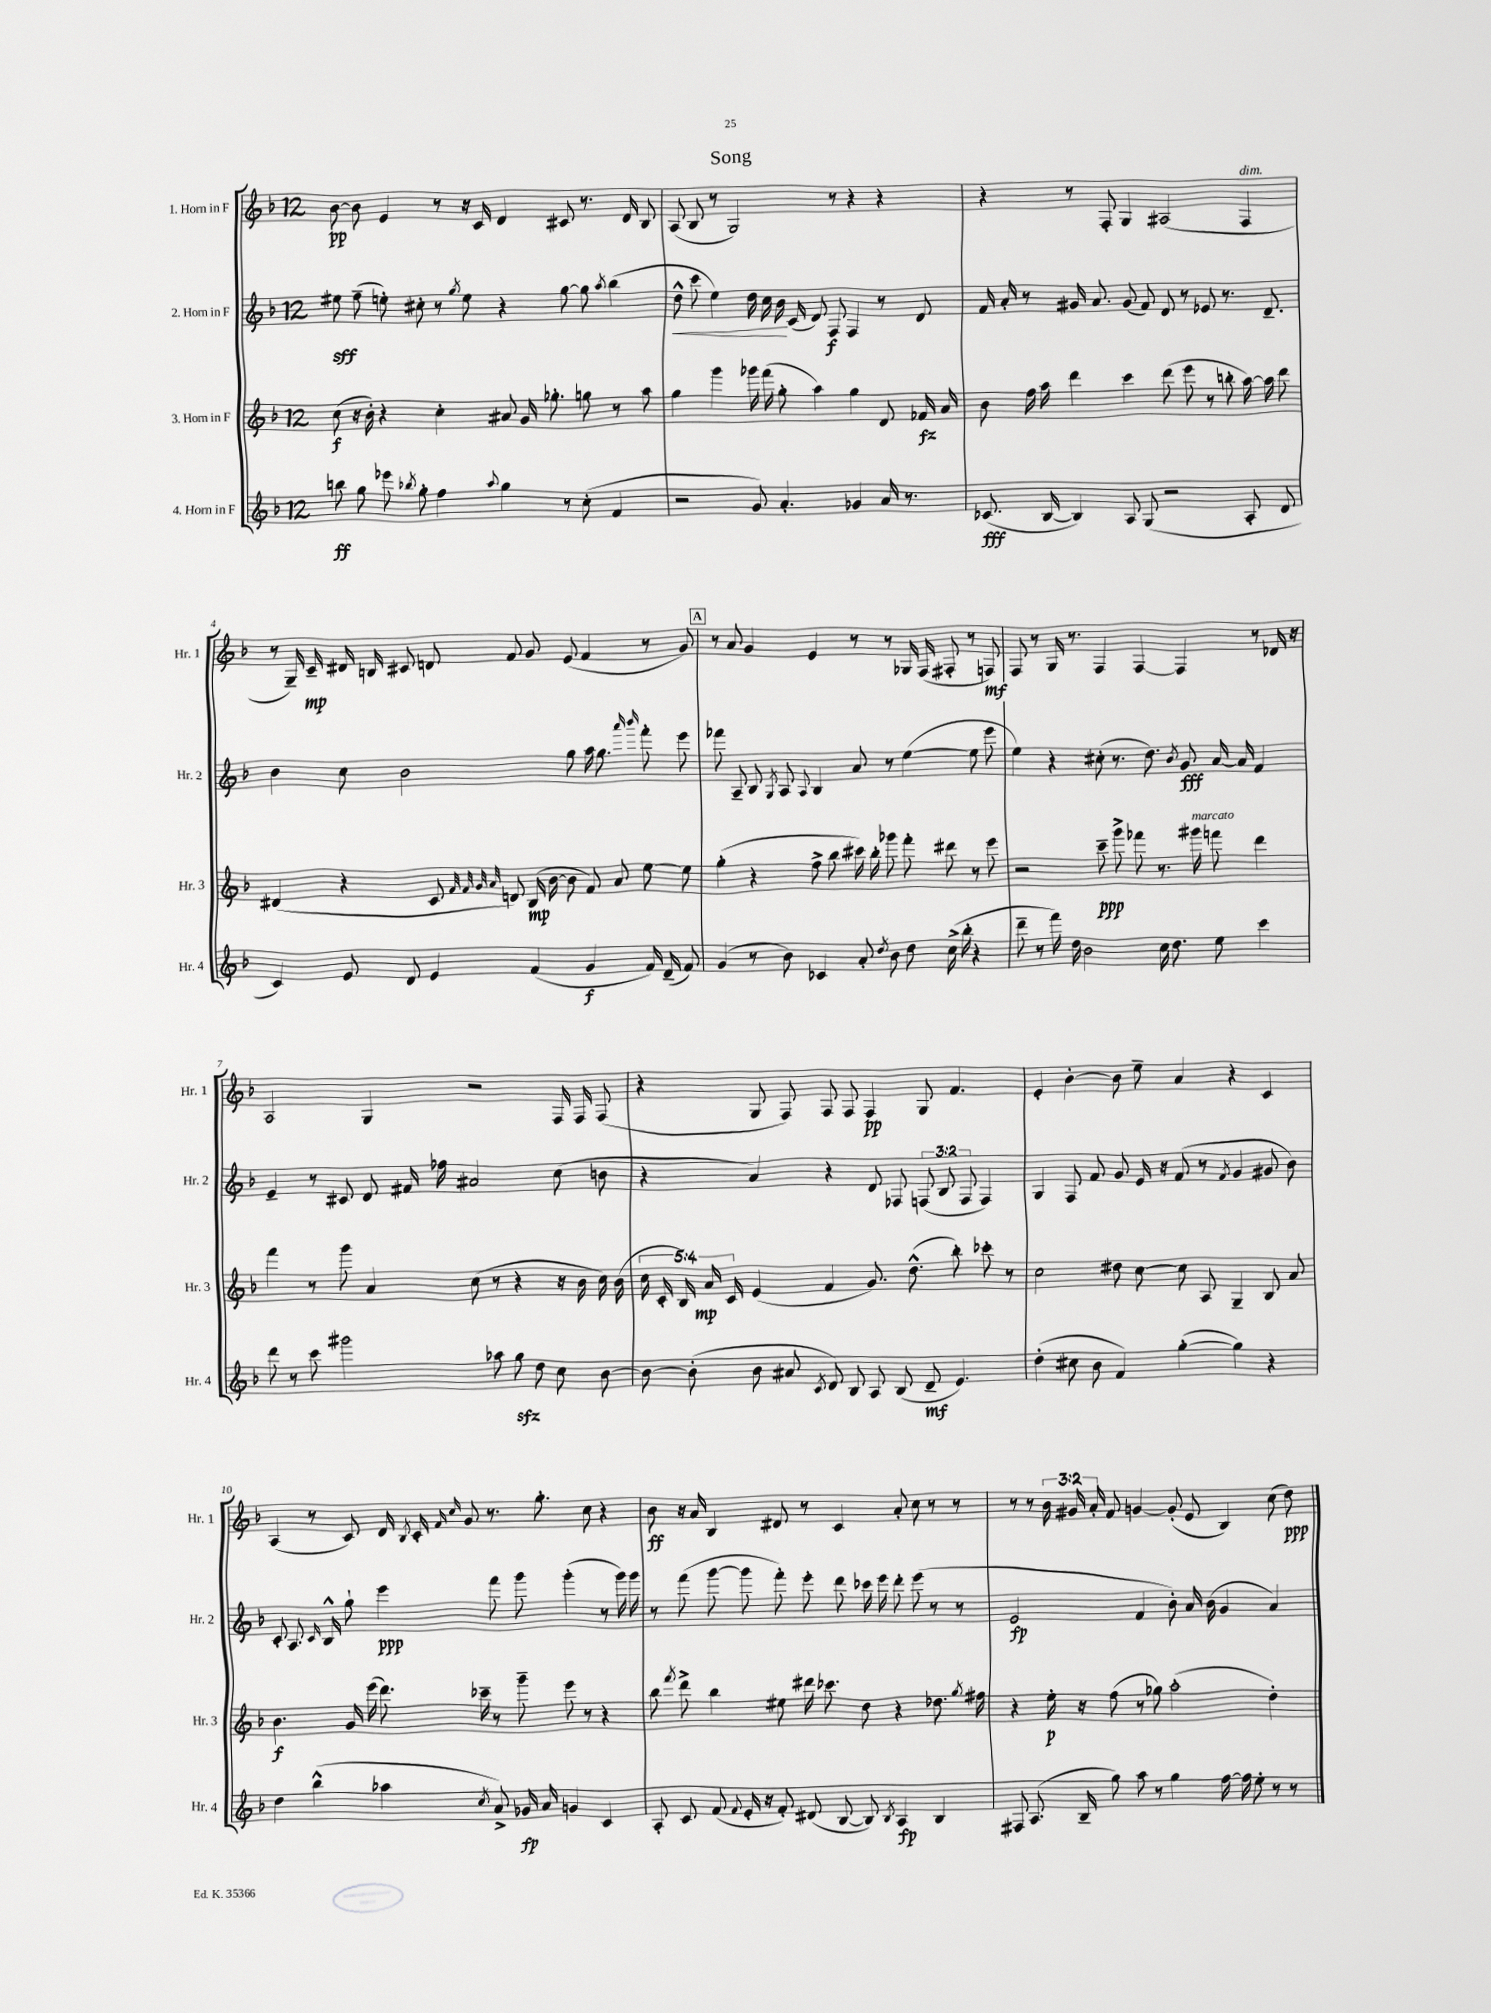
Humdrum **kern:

**kern	**kern	**kern	**kern
*staff4	*staff3	*staff2	*staff1
*clefG2	*clefG2	*clefG2	*clefG2
*k[b-]	*k[b-]	*k[b-]	*k[b-]
*M12/8	*M12/8	*M12/8	*M12/8
8bb	(8cc	8ee#	[8b-
8gg	16r	(8ff~	8b-]
.	16b-')	.	.
8eee-	4r	8ee')	4e
8qbb-	.	.	.
8gg'	.	8cc#'	.
4ff	4cc'	8r	8r
.	.	8qgg	.
.	.	8ee	16r
.	.	.	16c
8qqaa	.	.	.
4gg	8a#	4r	4d
.	16g	.	.
.	8.gg-'	.	.
8r	.	[8gg	8c#
(8cc'	8gg	8gg]	8.r
.	.	8qaa	.
4f	8r	(4bb-	.
.	.	.	16d
.	8aa	.	8B-
=	=	=	=
2r	4gg	8dd^^	(8A
.	.	8ccc	8B-
.	4ggg	4ee)	8r
.	.	.	2G)
8g)	16ggg-	16dd	.
.	(16fff	16cc	.
4.a'	8gg'	16b-	.
.	.	(16c	.
.	4aa)	8d)	.
.	.	8F	8r
4g-	4gg	4F	4r
16a	8d	8r	4r
8.r	.	.	.
.	16f-	8d	.
.	16a	.	.
=	=	=	=
(8.c-	8b-	16f	4r
.	.	16a'	.
.	16ff	8r	.
[16B-	16aa	.	.
4B-])	4ddd	16g#	8r
.	.	8.a	.
.	.	.	8F'
8A	4ccc	(8g#	4G
(8G	.	8f)	.
2r	(8ddd	8d	(2A#
.	8eee	8r	.
.	8r	8e-	.
.	8bb'	8.r	.
8A'	[16aa)	.	4F
.	16aa]	8.d~	.
8d	8ddd	.	.
=	=	=	=
4c)	(4d#	4b-	8r
.	.	.	16G~)
.	.	.	16c~
8e	4r	8cc	16d#
.	.	.	16B
8d	.	2b-	8c#
4e	8c	.	8d
.	32qqf	.	.
.	32qqf	.	.
.	32qqg	.	.
.	32qqa	.	.
.	8d)	.	8f
(4f	(16B-	.	8g
.	[16b-	.	.
.	8b-]	8gg	(8e
4g	8f)	16aa	4f
.	.	8.gg	.
.	8a	.	.
.	.	16qqaaa	.
.	.	16qqbbb-	.
16f)	[8ee	8fff'	8r
(16d~	.	.	.
8f)	8ee]	8eee	8g)
=	=	=	=
(4g	(4gg'	8fff-	8r
.	.	8A~	8a
8r	4r	8B-	4g
.	.	8qG	.
8b-)	.	8A	.
.	.	8qqA	.
4c-	8ff^	4B-	4e
.	8bb-	.	.
8a'	16ccc#)	8a	8r
.	16bb-'	.	.
8qdd	.	.	.
8b-	8ggg-	8r	8r
8dd	8fff'	([4ee	16G-
.	.	.	(16F
(16cc^	8ddd#	.	8F#'
16bb-'	.	.	.
4r	8r	8ee]	8r
.	8eee	8eee	8F)
=	=	=	=
8ddd~	2r	4ee)	8F
8r	.	.	8r
16fff)	.	4r	16G
16dd	.	.	8.r
2b-	.	.	.
.	8ccc~	(8cc#'	4F
.	8ggg^	8.r	.
.	8fff-	.	[4F
.	.	8.dd)	.
16cc	8.r	.	.
8.dd	.	.	.
.	.	8qb-	.
.	.	8g	4F]
.	16ggg#	.	.
8ee	8fff	[16a	.
.	.	16a]	.
4ccc	4ddd	4f	8r
.	.	.	16d-
.	.	.	16r
=	=	=	=
8ddd	4fff	4e~	2A
8r	.	.	.
8ccc	8r	8r	.
2ggg#	8ggg	8c#	.
.	4a	8d	4G
.	.	16f#	.
.	.	16ff-	.
.	(8cc	2a#	2r
8aa-	8r	.	.
8gg	4r	.	.
8dd	.	.	.
8cc	16r	(8cc	16F
.	16b-	.	16F
[8b-	16cc)	8b	(8F
.	(16b-	.	.
=	=	=	=
8b-_	20cc	4r	4r
.	20c'	.	.
.	20B-)	.	.
(8b-']	.	.	.
.	20a	.	.
.	20c	.	.
8b-	(4e	4a)	8G
8a#	.	.	8F)
8qc	.	.	.
8d)	4f	4r	8F
8B-	.	.	8F
8A	8.g)	8d	4F
(8B-	.	8F-	.
.	(8.dd^^	.	.
8d~	.	(12F	8G
.	.	12B-	.
4.e)	8bb-')	.	4.f
.	.	12F	.
.	8ccc-'	4F)	.
.	8r	.	.
=	=	=	=
(4dd'	2cc	4G	4e'
8cc#	.	8F	[4b-'
8b-	.	8f	.
4f)	8dd#	8g	8b-]
.	[8cc	16e	8ee~
.	.	16r	.
([4gg'	8cc]	(8f	4a
.	8A	8r	.
.	.	8qf	.
4gg])	4G~	4g	4r
4r	8B-	8g#	4c
.	8a	8b-)	.
=	=	=	=
4dd	4.b-	8c'	(4A
.	.	8.A	.
(4bb-^^	.	.	8r
.	.	16qqc	.
.	.	16B-^^	.
.	16g	8gg`	8c)
.	(16eee	.	.
4aa-	8.ddd)	4eee	16d
.	.	.	8qB-
.	.	.	16c'
.	.	.	16qqf
.	.	.	16qqcc
.	.	.	8g
.	16ccc-~	.	.
8qcc	.	.	.
8a^)	8r	8fff	8.r
16g-	8ggg~	8ggg	.
16a	.	.	8.gg'
4g	8eee	(4ggg'	.
.	8r	.	8cc
4c	4r	8r	4r
.	.	16ggg)	.
.	.	16ggg	.
=	=	=	=
8A'	8bb-	8r	8b-
.	8qfff	.	.
8c	8ddd^	(8fff	16r
.	.	.	16a
(8f	4bb-	[8ggg	4B-
8qqf	.	.	.
16e'	.	8ggg]	.
16r	.	.	.
8f')	8ee#	8fff')	8d#
(8d#	16ddd#	8eee'	8r
.	8.ccc-	.	.
[8B-	.	8ddd	4c
8B-])	8dd	16ccc-	.
.	.	16eee	.
8qB-	.	.	.
4A	4r	8ddd'	8a'
.	.	(8eee	8cc
4B-	8.dd-	8r	8r
.	.	8r	8r
.	8qgg	.	.
.	16ff#	.	.
=	=	=	=
8F#	4r	2e	8r
(8.A	.	.	8r
.	16ee'	.	24b-
.	.	.	24g#
16B-~	16r	.	.
.	.	.	24a'
8gg)	(8ff	.	8f
8aa	8r	4f	[4g
8r	8gg-)	.	.
4gg	(2aa'	8b-')	(8g']
.	.	16a	8e
.	.	(16b-	.
[16ff	.	4g	4B-)
16ff]	.	.	.
8ee'	.	.	.
8r	4dd')	4a)	(8cc
8r	.	.	8dd)
==	==	==	==
*-	*-	*-	*-
